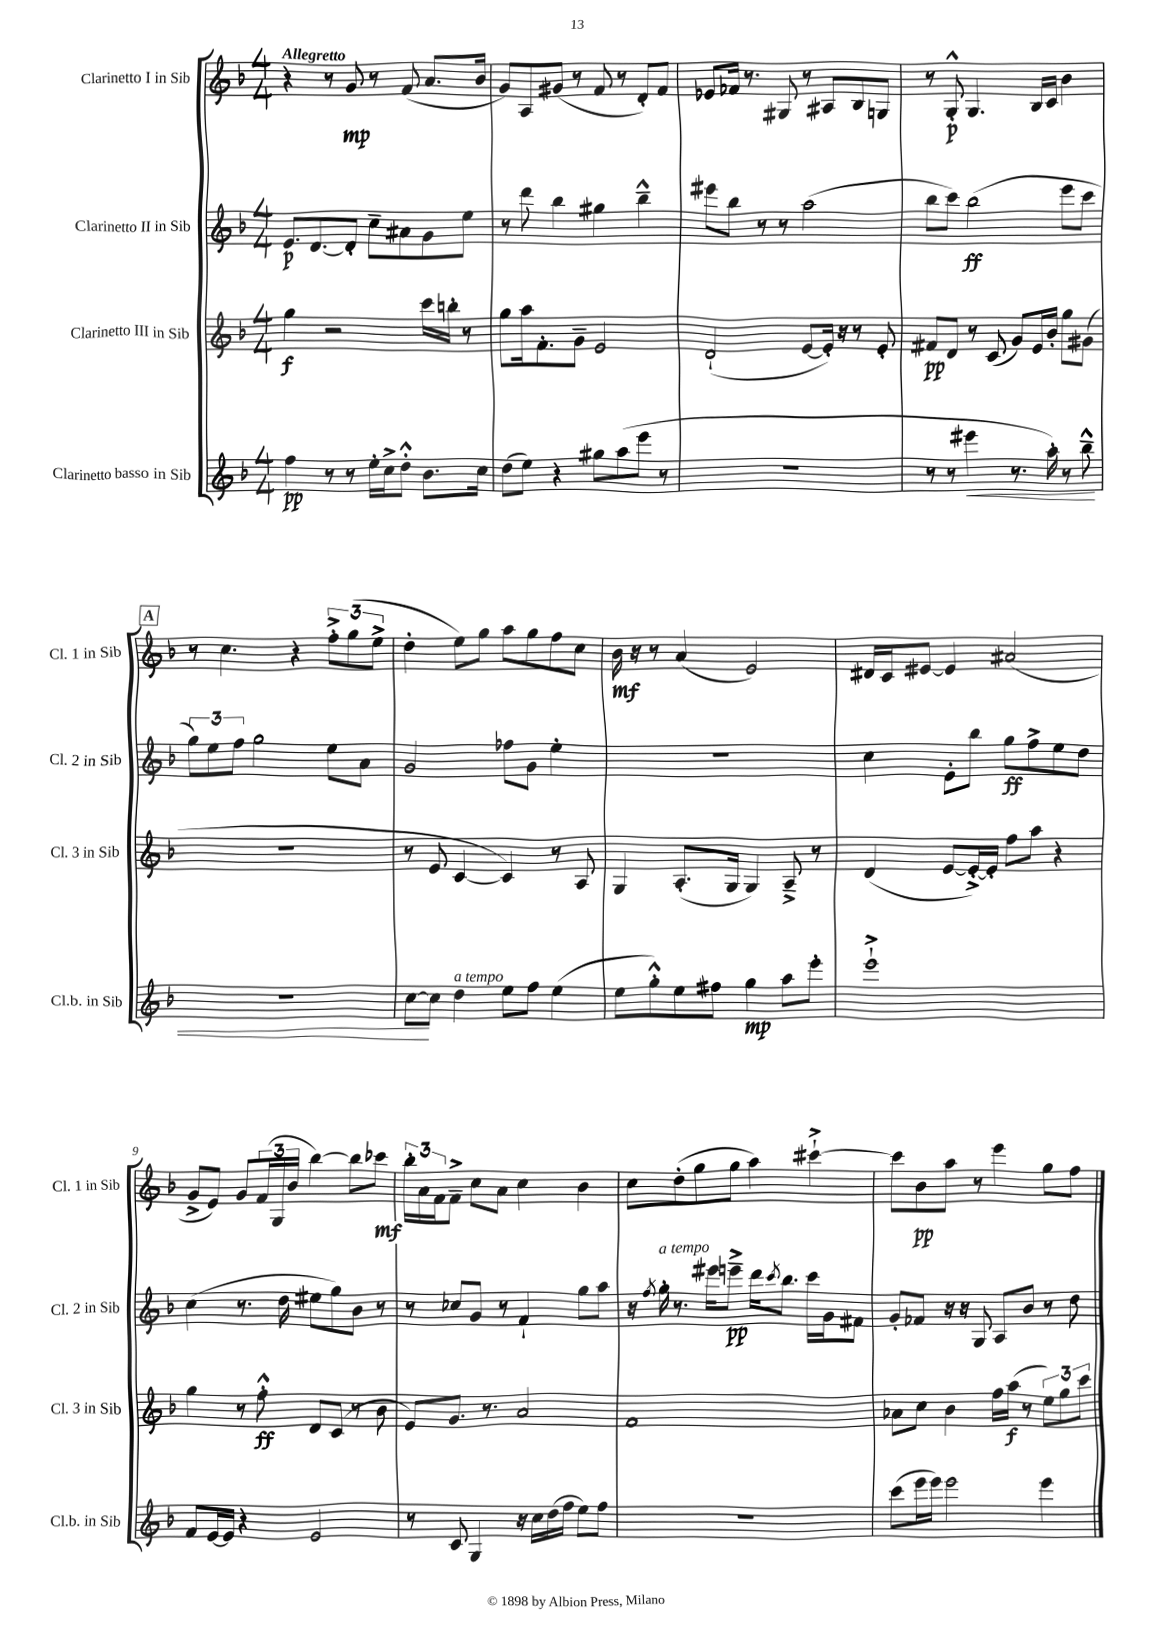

**kern	**kern	**kern	**kern
*staff4	*staff3	*staff2	*staff1
*clefG2	*clefG2	*clefG2	*clefG2
*k[b-]	*k[b-]	*k[b-]	*k[b-]
*M4/4	*M4/4	*M4/4	*M4/4
4ff\	4gg\	8.e/L	4r
.	.	[8.d/	.
8r	2r	.	8r
8r	.	8d'/]J	8g/
16ee'\LL	.	8cc~\L	8r
16cc^\J	.	.	.
8dd'^^\J	.	8a#\	(8f/
8.b-\L	16ccc\LL	8g\	8.a/L
.	16bb'\JJ	.	.
.	8r	8ee\J	.
16cc\Jk	.	.	16b-/Jk
=	=	=	=
(8dd\L	8gg\L	8r	8g/L)
8ee\J)	16aa\k	8ddd\	8A/
.	8.f'\	.	.
4r	.	4bb-\	(8g#/J
.	8g~\J	.	8r
8gg#\L	2e/	4gg#\	8f/
(8aa\	.	.	8r
8eee\J	.	4bb-~^^\	8d'/L)
8r	.	.	8f/J
=	=	=	=
1r	(2d`/	8eee#\L	8e-/L
.	.	8bb-\J	16f-/Jk
.	.	.	8.r
.	.	8r	.
.	.	8r	8G#/
.	[8e/L	(2aa\	8r
.	16e'/]Jk)	.	8A#/L
.	16r	.	.
.	8r	.	8B-/
.	8e'/	.	8G/J
=	=	=	=
8r	8f#/L	8bb-\L	8r
8r	8d/J	8ccc\J)	8G'^^/
4eee#\	8r	(2bb-\	4.G/
.	(8c/	.	.
8.r	8g/L)	.	.
.	16e/L	.	16B-/LL
16aa'\)	16b-'/JJ	.	16c/JJ
8r	8gg\L	8eee\L	4b-\
8bb-~^^\	(8g#\J	8ccc\J	.
=	=	=	=
1r	1r	12gg\L)	8r
.	.	12ee\	.
.	.	.	4.cc\
.	.	12ff\J	.
.	.	2gg\	.
.	.	.	4r
.	.	8ee\L	12ff'^\L
.	.	.	(12gg\
.	.	8a\J	.
.	.	.	12ee^\J
=	=	=	=
[8cc\L	8r	2g/	4dd'\
8cc\]J	8e/	.	.
4dd\	[4c/	.	8ee\L)
.	.	.	8gg\J
8ee\L	4c/])	8ff-\L	8aa\L
8ff\J	.	8g\J	8gg\
(4ee\	8r	4ee'\	8ff\
.	8A/	.	8cc\J
=	=	=	=
8ee\L	4G/	1r	16b-\
.	.	.	16r
8gg'^^\)	.	.	8r
8ee\	(8.A'/L	.	(4a/
8ff#\J	.	.	.
.	16G/Jk	.	.
4gg\	4G/)	.	2e/)
8aa\L	8A~^/	.	.
8eee'\J	8r	.	.
=	=	=	=
1eee`^	(4d/	4cc\	16d#/LL
.	.	.	16c/J
.	.	.	[8e#/J
.	[8e/L	8e'\L	4e#/]
.	16e'^/_L)	8bb-\J	.
.	16e'/]JJ	.	.
.	8ff\L	8gg\L	(2a#/
.	8aa\J	8ff^\	.
.	4r	8ee\	.
.	.	8dd\J	.
=	=	=	=
8f/L	4gg\	(4cc\	8g^/L
[16e/L	.	.	8e/J)
16e/]JJ	.	.	.
4r	8r	8.r	8g/L
.	8ff'^^\	.	(24f/L
.	.	.	24G/
.	.	16dd\	.
.	.	.	24b-/JJ
2e/	8d/L	8ee#\L	[4bb-\)
.	(8c/J	8gg\)	.
.	8r	8b-\J	8bb-\]L
.	8b-\	8r	8ccc-\J
=	=	=	=
8r	8e/L)	8r	24bb-'\LL
.	.	.	24a\
.	.	.	24f\J
8c/	8.g/J	8cc-/L	8f~^\J
4G/	.	8g/J	8cc\L
.	8.r	.	.
.	.	8r	8a\J
16r	2a/	4f`/	4cc\
16cc\LL	.	.	.
(16dd\	.	.	.
16ff\JJ	.	.	.
8ee\L)	.	8gg\L	4b-\
8ff\J	.	8aa\J	.
=	=	=	=
1r	1f	16r	8cc\L
.	.	8qff/	.
.	.	16gg'\	.
.	.	8.r	(8dd'\
.	.	.	8gg\
.	.	16eee#\LK	.
.	.	8eee~^\J	8gg\J
.	.	16ddd\LK	4aa\)
.	.	8qccc/	.
.	.	8.bb-\J	.
.	.	16ccc\LL	[4ccc#`^\
.	.	16g\J	.
.	.	8f#\J	.
=	=	=	=
(8ccc\L	8a-\L	8g'/L	8ccc#\]L
16eee\L	8cc\J	8f-/J	8b-\
16eee\JJ)	.	.	.
2eee\	4b-\	16r	8aa\J
.	.	16r	.
.	.	8G/	8r
.	16ff\LL	8A/L	4eee\
.	(16aa\JJ	.	.
.	8r	8b-/J	.
4eee\	12ee\L)	8r	8gg\L
.	12gg\	.	.
.	.	8dd\	8ff\J
.	12ccc\J	.	.
==	==	==	==
*-	*-	*-	*-
